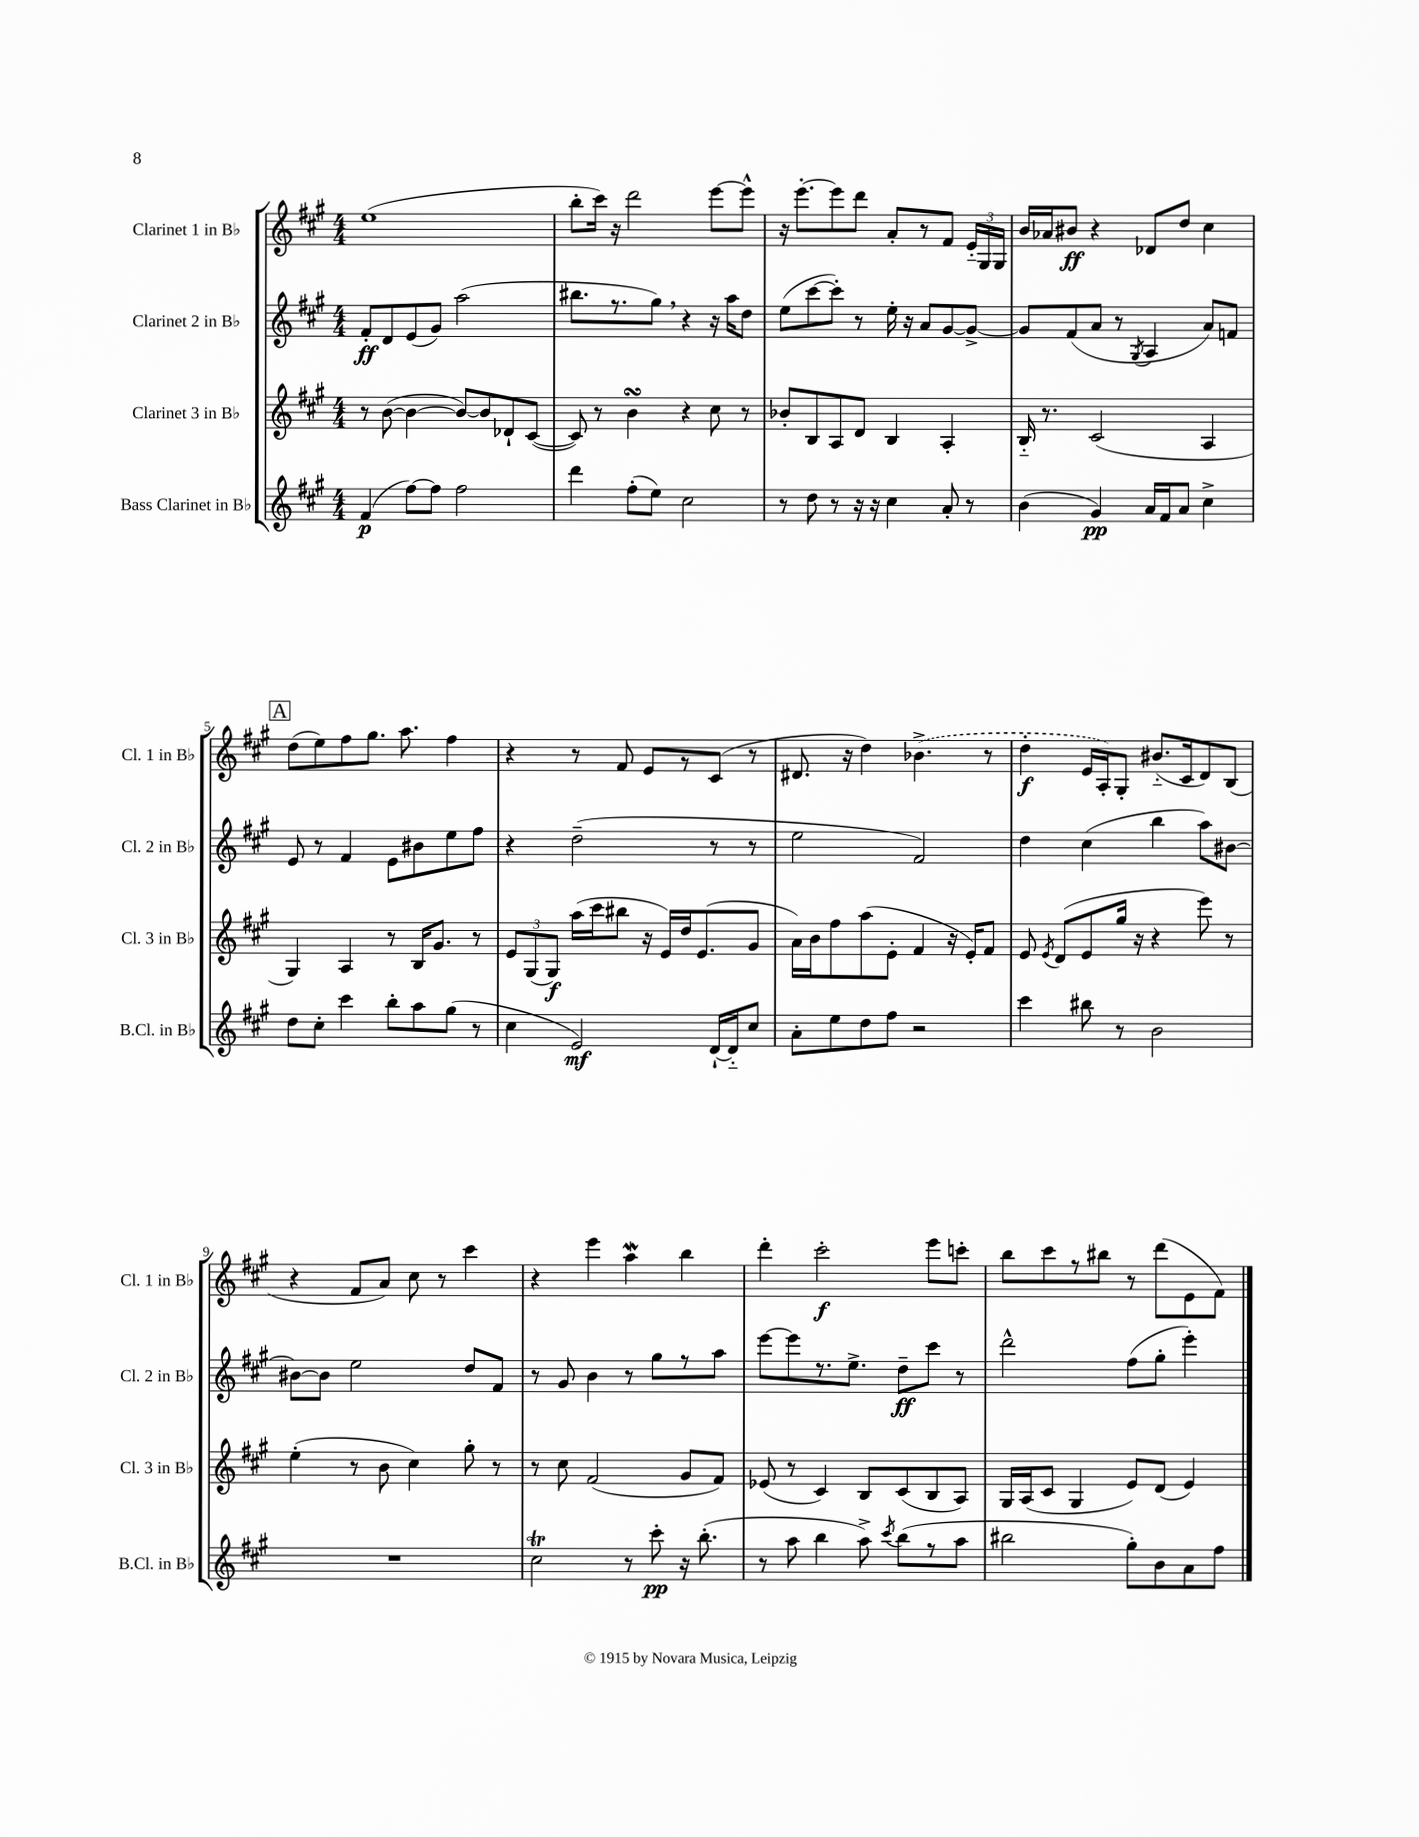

**kern	**dynam	**kern	**dynam	**kern	**dynam	**kern	**dynam
*part4	*part4	*part3	*part3	*part2	*part2	*part1	*part1
*staff4	*staff4	*staff3	*staff3	*staff2	*staff2	*staff1	*staff1
*I"Bass Clarinet in B♭	*	*I"Clarinet 3 in B♭	*	*I"Clarinet 2 in B♭	*	*I"Clarinet 1 in B♭	*
*I'B.Cl. in B♭	*	*I'Cl. 3 in B♭	*	*I'Cl. 2 in B♭	*	*I'Cl. 1 in B♭	*
*clefG2	*	*clefG2	*	*clefG2	*	*clefG2	*
*k[f#c#g#]	*	*k[f#c#g#]	*	*k[f#c#g#]	*	*k[f#c#g#]	*
*M4/4	*	*M4/4	*	*M4/4	*	*M4/4	*
=1	=1	=1	=1	=1	=1	=1	=1
(4f#/	p	8r	.	8f#'/L	ff	(1ee	.
.	.	([8b\	.	8d/	.	.	.
[8ff#\L)	.	4b\_	.	(8e/	.	.	.
8ff#\J]	.	.	.	8g#/J)	.	.	.
2ff#\	.	8b/L_)	.	(2aa\	.	.	.
.	.	8b/]	.	.	.	.	.
.	.	8d-X`/	.	.	.	.	.
.	.	([8c#/J	.	.	.	.	.
=2	=2	=2	=2	=2	=2	=2	=2
4ddd\	.	8c#/])	.	8.bb#X\L	.	8bb'\L	.
.	.	8r	.	.	.	16ccc#\Jk)	.
.	.	.	.	8.r	.	16r	.
(8ff#'\L	.	4bsSSS\	.	.	.	2ddd\	.
8ee\J)	.	.	.	8gg#,\J)	.	.	.
2cc#\	.	4r	.	4r	.	.	.
.	.	8cc#\	.	16r	.	[8eee\L	.
.	.	.	.	16aa\KL	.	.	.
.	.	8r	.	8dd\J	.	8eee^^\J]	.
=3	=3	=3	=3	=3	=3	=3	=3
8r	.	8b-X'/L	.	(8ee\L	.	16r	.
.	.	.	.	.	.	[8.eee'\L	.
8dd\	.	8B/	.	[8ccc#\	.	.	.
8r	.	8A/	.	8ccc#'\J])	.	8eee\]	.
16r	.	8d/J	.	8r	.	8ddd\J	.
16r	.	.	.	.	.	.	.
4cc#\	.	4B/	.	16ee'\	.	8a'/L	.
.	.	.	.	16r	.	.	.
.	.	.	.	8a/L	.	8r	.
8a'/	.	4A'/	.	[8g#/	.	8f#/J	.
8r	.	.	.	8g#^/J_	.	24e/LL	.
.	.	.	.	.	.	24G#/	.
.	.	.	.	.	.	24G#/JJ	.
=4	=4	=4	=4	=4	=4	=4	=4
(4b\	.	16B/	.	8g#/L]	.	16b/LL	.
.	.	8.r	.	.	.	16a-X/J	.
.	.	.	.	(8f#/	.	8b#X/J	ff
4g#/)	pp	(2c#/	.	8a/J	.	4r	.
.	.	.	.	8r	.	.	.
.	.	.	.	8qG#/	.	.	.
16a/LL	.	.	.	4A/	.	8d-X/L	.
16f#/J	.	.	.	.	.	.	.
8a/J	.	.	.	.	.	8dd/J	.
4cc#^\	.	4A/	.	8a/L)	.	4cc#\	.
.	.	.	.	8fn/J	.	.	.
!!LO:LB:g=z
!!LO:REH:place=s1:t=A
=5	=5	=5	=5	=5	=5	=5	=5
8dd\L	.	4G#/)	.	8e/	.	(8dd\L	.
8cc#'\J	.	.	.	8r	.	8ee\)	.
4ccc#\	.	4A/	.	4f#/	.	8ff#\	.
.	.	.	.	.	.	8.gg#\J	.
8bb'\L	.	8r	.	8e\L	.	.	.
.	.	.	.	.	.	8.aa\	.
8aa\	.	16B/KL	.	8b#X\	.	.	.
.	.	8.g#/J	.	.	.	.	.
(8gg#\J	.	.	.	8ee\	.	4ff#\	.
8r	.	8r	.	8ff#\J	.	.	.
=6	=6	=6	=6	=6	=6	=6	=6
4cc#\	.	12e/L	.	4r	.	4r	.
.	.	(12G#/	.	.	.	.	.
.	.	12G#/J)	f	.	.	.	.
2e/)	mf	(16aa\LL	.	(2dd~\	.	8r	.
.	.	16ccc#\J	.	.	.	.	.
.	.	8bb#X\J	.	.	.	8f#/	.
.	.	16r	.	.	.	8e/L	.
.	.	16e/LL)	.	.	.	.	.
.	.	16dd/J	.	.	.	8r	.
.	.	(8.e/	.	.	.	.	.
[16d`/LL	.	.	.	8r	.	(8c#/J	.
16d/J]	.	.	.	.	.	.	.
8cc#/J	.	8g#/J	.	8r	.	8r	.
=7	=7	=7	=7	=7	=7	=7	=7
8a'\L	.	16a\LL)	.	2ee\	.	8.d#X/	.
.	.	16b\J	.	.	.	.	.
8ee\	.	8ff#\	.	.	.	.	.
.	.	.	.	.	.	16r	.
8dd\	.	(8aa\	.	.	.	4dd\)	.
8ff#\J	.	8e'\J	.	.	.	.	.
2r	.	4f#/	.	2f#/)	.	(4.b-X^\	.
.	.	16r	.	.	.	.	.
.	.	16e'/KL)	.	.	.	.	.
.	.	8f#/J	.	.	.	8r	.
=8	=8	=8	=8	=8	=8	=8	=8
4ccc#\	.	8e/	.	4dd\	.	4dd'\	f
.	.	8qe/	.	.	.	.	.
.	.	(8d/L	.	.	.	.	.
8bb#X\	.	8e/	.	(4cc#\	.	16e/LL	.
.	.	.	.	.	.	16A'/J)	.
8r	.	16gg#/Jk	.	.	.	8G#'/J	.
.	.	16r	.	.	.	.	.
2b\	.	4r	.	4bb\	.	(8.b#X/L	.
.	.	.	.	.	.	16c#/k	.
.	.	8eee\)	.	8aa\L)	.	8d/)	.
.	.	8r	.	[8b#X\J	.	(8B/J	.
!!LO:LB:g=z
=9	=9	=9	=9	=9	=9	=9	=9
1r	.	(4ee'\	.	8b#X\L_	.	4r	.
.	.	.	.	8b#\J]	.	.	.
.	.	8r	.	2ee\	.	8f#/L	.
.	.	8b\	.	.	.	8a/J)	.
.	.	4cc#\)	.	.	.	8cc#\	.
.	.	.	.	.	.	8r	.
.	.	8gg#'\	.	8dd/L	.	4ccc#\	.
.	.	8r	.	8f#/J	.	.	.
=10	=10	=10	=10	=10	=10	=10	=10
2cc#t\	.	8r	.	8r	.	4r	.
.	.	8cc#\	.	8g#/	.	.	.
.	.	(2f#/	.	4b\	.	4eee\	.
8r	.	.	.	8r	.	4aaw\	.
8ccc#'\	pp	.	.	8gg#\L	.	.	.
16r	.	8g#/L	.	8r	.	4bb\	.
(8.bb'\	.	.	.	.	.	.	.
.	.	8f#/J)	.	8aa\J	.	.	.
=11	=11	=11	=11	=11	=11	=11	=11
8r	.	(8e-X/	.	[8eee\L	.	4ddd'\	.
8aa\	.	8r	.	8eee\]	.	.	.
4bb\	.	4c#/)	.	8.r	.	2ccc#'\	f
.	.	.	.	8.ee^\J	.	.	.
8aa^\)	.	8B/L	.	.	.	.	.
8qccc#/	.	.	.	.	.	.	.
(8bb\L	.	(8c#/	.	8dd~\L	ff	.	.
8r	.	8B/	.	8ccc#\J	.	8eee\L	.
8aa\J	.	8A/J)	.	8r	.	8cccn'\J	.
=12	=12	=12	=12	=12	=12	=12	=12
2bb#X\	.	16G#/LL	.	2ddd^^\	.	8bb\L	.
.	.	(16A/J	.	.	.	.	.
.	.	8c#/J	.	.	.	8ccc#\	.
.	.	4G#/	.	.	.	8r	.
.	.	.	.	.	.	8bb#X\J	.
8gg#'\L)	.	8e/L)	.	(8ff#\L	.	8r	.
8b\	.	(8d/J	.	8gg#'\J	.	(8ddd\L	.
8a\	.	4e/)	.	4eee'\)	.	8e\	.
8ff#\J	.	.	.	.	.	8f#\J)	.
==	==	==	==	==	==	==	==
*-	*-	*-	*-	*-	*-	*-	*-
